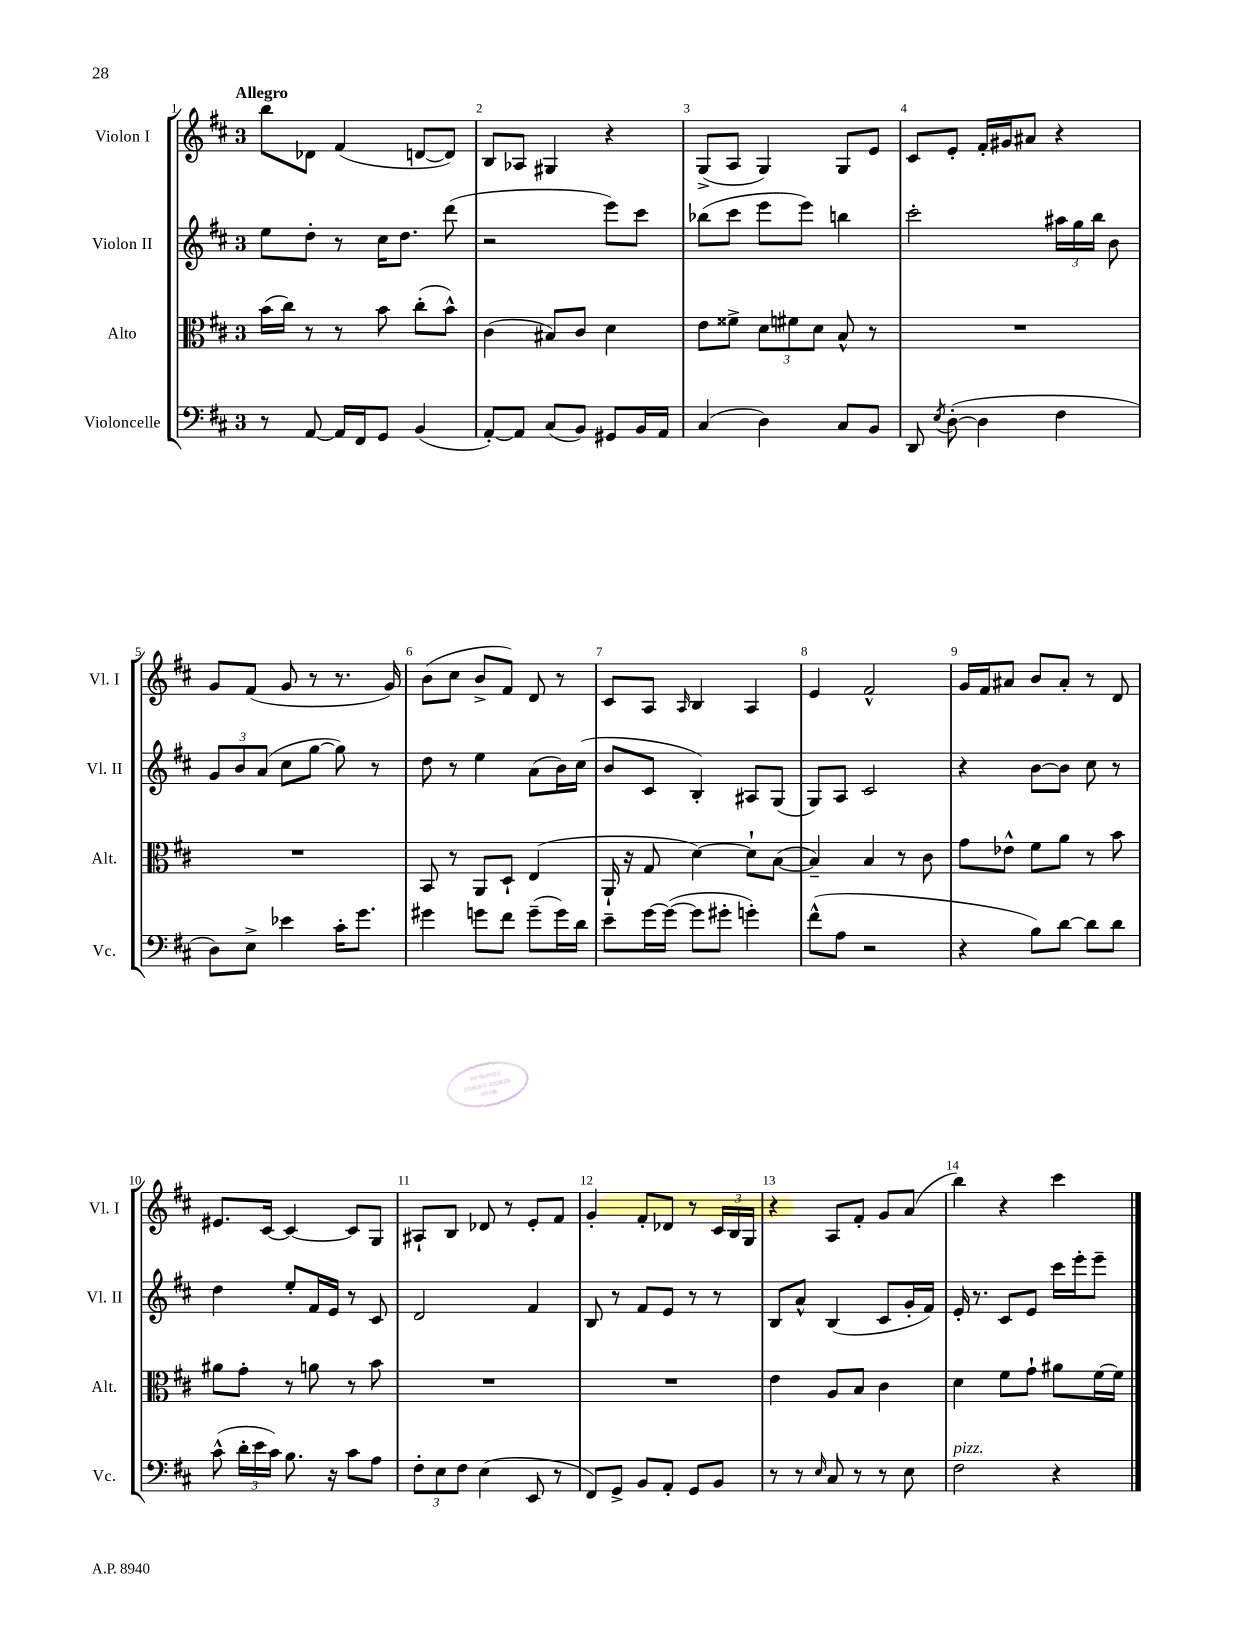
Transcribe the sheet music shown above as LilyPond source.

<<
\new StaffGroup <<
\new Staff = "s0" \with { instrumentName = "Violon I" shortInstrumentName = "Vl. I" } {
    \clef treble \key d \major \once \override Staff.TimeSignature.style = #'single-digit \time 3/4 \tempo "Allegro"
    \autoBeamOff b''8[ des'8] fis'4( d'8[~ d'8]) |
    b8[ aes8] gis4 r4 |
    g8[->( a8] g4) g8[ e'8] |
    cis'8[ e'8]-. fis'16[-. gis'16 ais'8] r4 |
    g'8[ fis'8]( g'8 r8 r8. g'16) |
    b'8[( cis''8] b'8[-> fis'8]) d'8 r8 |
    cis'8[ a8] \grace { a16 } b4 a4 |
    e'4 fis'2-^ |
    g'16[ fis'16 ais'8] b'8[ ais'8]-. r8 d'8 |
    eis'8.[ cis'16]~ cis'4~ cis'8[ g8] |
    ais8[-! b8] des'8 r8 e'8[-. fis'8] |
    g'4-. fis'8[-. des'8] r8 \tuplet 3/2 { cis'16[ b16 g16] } |
    r4 a8[ fis'8]-. g'8[ a'8]( |
    b''4) r4 cis'''4 \bar "|." |
}
\new Staff = "s1" \with { instrumentName = "Violon II" shortInstrumentName = "Vl. II" } {
    \clef treble \key d \major \once \override Staff.TimeSignature.style = #'single-digit \time 3/4
    \autoBeamOff e''8[ d''8]-. r8 cis''16[ d''8.] d'''8( |
    r2 e'''8[) cis'''8] |
    bes''8[( cis'''8] e'''8[ e'''8]) b''4 |
    cis'''2-. \tuplet 3/2 { ais''16[ g''16 b''16] } b'8 |
    \tuplet 3/2 { g'8[ b'8 a'8]( } cis''8[ g''8]~ g''8) r8 |
    d''8 r8 e''4 a'8[( b'16) cis''16]( |
    b'8[ cis'8] b4-.) ais8[ g8]( |
    g8[) a8] cis'2 |
    r4 b'8[~ b'8] cis''8 r8 |
    d''4 e''8[-. fis'16 e'16] r8 cis'8 |
    d'2 fis'4 |
    b8 r8 fis'8[ e'8] r8 r8 |
    b8[ a'8]-^ b4( cis'8[ g'16-. fis'16]) |
    e'16-. r8. cis'8[ e'8] cis'''16[ e'''16-. e'''8]-- \bar "|." |
}
\new Staff = "s2" \with { instrumentName = "Alto" shortInstrumentName = "Alt." } {
    \clef alto \key d \major \once \override Staff.TimeSignature.style = #'single-digit \time 3/4
    \autoBeamOff b'16[( cis''16]) r8 r8 b'8 cis''8[-.( b'8]-^) |
    cis'4( bis8[) cis'8] d'4 |
    e'8[ fisis'8]-> \tuplet 3/2 { d'8[ fis'8 d'8] } b8-^ r8 |
    R2. |
    R2. |
    b,8 r8 a,8[ d8]-! e4( |
    a,16-! r16 g8 d'4~) d'8[-! b8]~( |
    b4--) b4 r8 cis'8 |
    g'8[ ees'8]-^ fis'8[ a'8] r8 b'8 |
    ais'8[ g'8]-. r8 a'8 r8 b'8 |
    R2. |
    R2. |
    e'4 a8[ b8] cis'4 |
    d'4 fis'8[ g'8]-! ais'8[ fis'16~ fis'16] \bar "|." |
}
\new Staff = "s3" \with { instrumentName = "Violoncelle" shortInstrumentName = "Vc." } {
    \clef bass \key d \major \once \override Staff.TimeSignature.style = #'single-digit \time 3/4
    \autoBeamOff r8 a,8~ a,16[ fis,16 g,8] b,4( |
    a,8[~-.) a,8] cis8[( b,8]) gis,8[ b,16 a,16] |
    cis4( d4) cis8[ b,8] |
    d,8 \acciaccatura { e8 } d8~-.( d4 fis4 |
    d8[) e8]-> ees'4 cis'16[-. g'8.] |
    gis'4 g'8[ fis'8] g'8[--( g'16) d'16] |
    e'8[-- g'16~ g'16]~( g'8[ gis'8]-. g'4-.) |
    fis'8[-^( a8] r2 |
    r4 b8[) d'8]~ d'8[ d'8] |
    cis'8-^( \tuplet 3/2 { d'16[-. e'16 cis'16]) } b8. r16 cis'8[ a8] |
    \tuplet 3/2 { fis8[-. e8 fis8] } e4( e,8 r8 |
    fis,8[) g,8]-> b,8[ a,8]-. g,8[ b,8] |
    r8 r8 \grace { e16 } cis8 r8 r8 e8 |
    fis2^\markup { \italic "pizz." } r4 \bar "|." |
}
>>
>>
\layout { \context { \Score \override BarNumber.break-visibility = ##(#f #t #t) barNumberVisibility = #all-bar-numbers-visible } }
